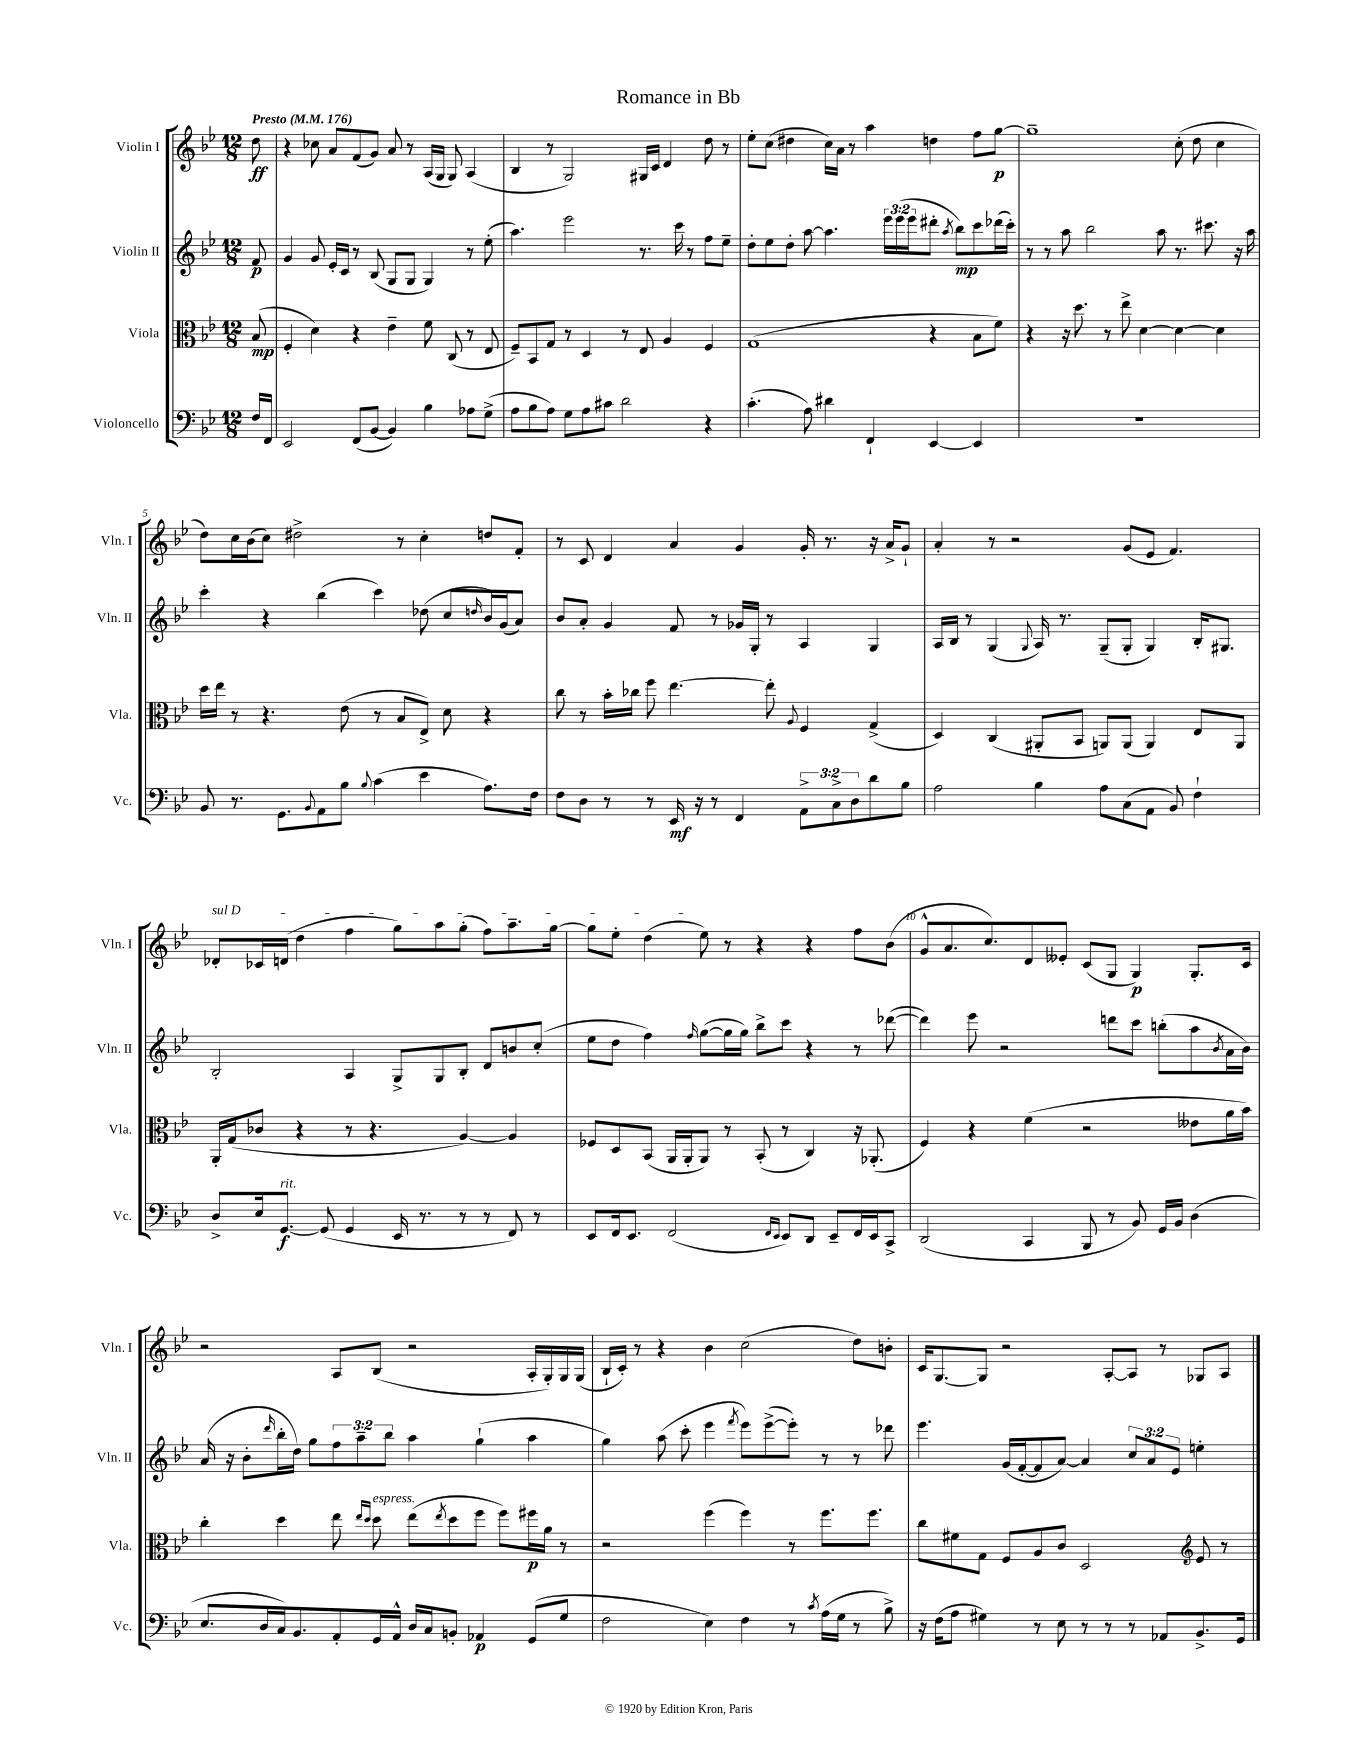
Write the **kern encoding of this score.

**kern	**dynam	**kern	**dynam	**kern	**dynam	**kern	**dynam
*part4	*part4	*part3	*part3	*part2	*part2	*part1	*part1
*staff4	*staff4	*staff3	*staff3	*staff2	*staff2	*staff1	*staff1
*I"Violoncello	*	*I"Viola	*	*I"Violin II	*	*I"Violin I	*
*I'Vc.	*	*I'Vla.	*	*I'Vln. II	*	*I'Vln. I	*
*clefF4	*	*clefC3	*	*clefG2	*	*clefG2	*
*k[b-e-]	*	*k[b-e-]	*	*k[b-e-]	*	*k[b-e-]	*
*M12/8	*	*M12/8	*	*M12/8	*	*M12/8	*
*MM176	*	*MM176	*	*MM176	*	*MM176	*
=	=	=	=	=	=	=	=
!	!	!	!	!	!	!LO:TX:a:B:t=Presto	!
16F/LL	.	(8B-/	mp	8f/	p	8dd\	ff
16FF/JJ	.	.	.	.	.	.	.
=1	=1	=1	=1	=1	=1	=1	=1
2EE-/	.	4F'/	.	4g/	.	4r	.
.	.	4d\)	.	8g/	.	8cc-X\	.
.	.	.	.	16e-'/LL	.	8a/L	.
.	.	.	.	16c/JJ	.	.	.
(8FF/L	.	4r	.	8r	.	(8f/	.
[8BB-/J	.	.	.	(8B-/	.	8g/J)	.
4BB-/])	.	4e-~\	.	8G/L	.	8a/	.
.	.	.	.	8G/J	.	8r	.
4B-\	.	8f\	.	4G/)	.	(16A/LL	.
.	.	.	.	.	.	16G/JJ	.
.	.	(8C/	.	.	.	8G/)	.
8A-X\L	.	8r	.	8r	.	(4A/	.
(8G^\J	.	8E-/	.	(8ee-'\	.	.	.
=2	=2	=2	=2	=2	=2	=2	=2
8A\L	.	8F~/L)	.	4.aa\)	.	4B-/	.
8B-\	.	8BB-/	.	.	.	.	.
8A\J)	.	8G/J	.	.	.	8r	.
8G\L	.	8r	.	2eee-\	.	2G/)	.
8A\	.	4D/	.	.	.	.	.
8c#X\J	.	.	.	.	.	.	.
2d\	.	8r	.	.	.	.	.
.	.	8E-/	.	8.r	.	16G#X/LL	.
.	.	.	.	.	.	16c/JJ	.
.	.	4A/	.	.	.	4d/	.
.	.	.	.	16ccc\	.	.	.
.	.	.	.	8r	.	.	.
4r	.	4F/	.	8ff\L	.	8dd\	.
.	.	.	.	8ee-~\J	.	8r	.
=3	=3	=3	=3	=3	=3	=3	=3
(4.c'\	.	(1G	.	8dd'\L	.	8ee-'\L	.
.	.	.	.	8ee-\	.	(8cc\J	.
.	.	.	.	8dd'\J	.	4dd#X\	.
8A\)	.	.	.	[8aa\	.	.	.
4d#X\	.	.	.	4.aa\]	.	16cc\LL)	.
.	.	.	.	.	.	16a\JJ	.
.	.	.	.	.	.	8r	.
4FF`/	.	.	.	.	.	4aa\	.
.	.	.	.	24eee-\LL	.	.	.
.	.	.	.	(24eee-\	.	.	.
.	.	.	.	24eee-\J	.	.	.
[4EE-/	.	4r	.	8ddd#X'\J	.	4ddn\	.
.	.	.	.	8qaa/	.	.	.
.	.	.	.	8bb-\L)	mp	.	.
4EE-/]	.	8B-\L	.	8ccc\	.	8ff\L	.
.	.	8f\J)	.	(16ddd-X\L	.	[8gg\J	p
.	.	.	.	16ccc'\JJ)	.	.	.
=4	=4	=4	=4	=4	=4	=4	=4
1.r	.	4r	.	8r	.	1gg~]	.
.	.	.	.	8r	.	.	.
.	.	16r	.	8aa\	.	.	.
.	.	8.dd\	.	.	.	.	.
.	.	.	.	2bb-\	.	.	.
.	.	8r	.	.	.	.	.
.	.	8ee-^\	.	.	.	.	.
.	.	[4d\	.	.	.	.	.
.	.	.	.	8aa\	.	.	.
.	.	4d\_	.	8.r	.	(8cc'\	.
.	.	.	.	.	.	8dd\	.
.	.	.	.	8.ccc#X\	.	.	.
.	.	4d\]	.	.	.	4cc\	.
.	.	.	.	16r	.	.	.
.	.	.	.	16aa\	.	.	.
!!LO:LB:g=z
=5	=5	=5	=5	=5	=5	=5	=5
8BB-/	.	16dd\LL	.	4ccc'\	.	8dd\L)	.
.	.	16ee-\JJ	.	.	.	.	.
8.r	.	8r	.	.	.	16cc\L	.
.	.	.	.	.	.	(16b-\J	.
.	.	4.r	.	4r	.	8cc\J)	.
8.GG\L	.	.	.	.	.	.	.
.	.	.	.	.	.	2dd#X^\	.
8qqBB-/	.	.	.	.	.	.	.
8AA\	.	.	.	(4bb-\	.	.	.
8B-\J	.	(8e-\	.	.	.	.	.
8qqB-/	.	.	.	.	.	.	.
(4c\	.	8r	.	4ccc\)	.	.	.
.	.	8B-/L	.	.	.	8r	.
4e-\	.	8E-^/J)	.	(8dd-X\	.	4cc'\	.
.	.	8d\	.	8cc/L	.	.	.
.	.	.	.	16qqddn/	.	.	.
8.A\L)	.	4r	.	16b-/L)	.	8ddn/L	.
.	.	.	.	(16g/J	.	.	.
.	.	.	.	8a/J)	.	8f'/J	.
16F\Jk	.	.	.	.	.	.	.
=6	=6	=6	=6	=6	=6	=6	=6
8F\L	.	8cc\	.	8b-/L	.	8r	.
8D\J	.	8r	.	8a'/J	.	8c/	.
8r	.	16b-'\LL	.	4g/	.	4d/	.
.	.	16cc-X\JJ	.	.	.	.	.
8r	.	8ff\	.	.	.	.	.
16EE-/	mf	[4.ee-\	.	8f/	.	4a/	.
16r	.	.	.	.	.	.	.
8r	.	.	.	8r	.	.	.
4FF/	.	.	.	16g-X/LL	.	4g/	.
.	.	.	.	16G'/JJ	.	.	.
.	.	8ee-'\]	.	8r	.	.	.
.	.	8qqA/	.	.	.	.	.
12AA^\L	.	4F/	.	4A/	.	16g'/	.
.	.	.	.	.	.	8.r	.
12C^\	.	.	.	.	.	.	.
12D\	.	.	.	.	.	.	.
8d\	.	(4G^/	.	4G/	.	16r	.
.	.	.	.	.	.	16a^/KL	.
8B-\J	.	.	.	.	.	8g`/J	.
=7	=7	=7	=7	=7	=7	=7	=7
2A\	.	4D/)	.	16A/LL	.	4a'/	.
.	.	.	.	16B-/JJ	.	.	.
.	.	.	.	8r	.	.	.
.	.	(4C/	.	(4G/	.	8r	.
.	.	.	.	.	.	2r	.
.	.	.	.	8qqG/	.	.	.
4B-\	.	8AA#X'/L	.	16A/)	.	.	.
.	.	.	.	8.r	.	.	.
.	.	8BB-/J	.	.	.	.	.
8A\L	.	8AAn/L)	.	(8G~/L	.	.	.
(8C\	.	(8AA/J	.	8G'/J	.	(8g/L	.
8AA\J	.	4AA/)	.	4G/)	.	8e-/J	.
8BB-/)	.	.	.	.	.	4.f/)	.
4F`\	.	8E-/L	.	16B-'/KL	.	.	.
.	.	.	.	8.G#X/J	.	.	.
.	.	8AA/J	.	.	.	.	.
!!LO:LB:g=z
=8	=8	=8	=8	=8	=8	=8	=8
!	!	!	!	!	!	!LO:TX:a:i:t=sul D	!
8D^/L	.	16AA'/LL	.	2B-'/	.	8d-X'/L	.
.	.	(16G/J	.	.	.	.	.
16E-/k	.	8c-X/J	.	.	.	16c-X/L	.
!LO:TX:a:i:t=rit.	!	!	!	!	!	!	!
[8.GG/J	f	.	.	.	.	(16dn/JJ	.
.	.	4r	.	.	.	4dd\	.
(8GG/]	.	.	.	.	.	.	.
4GG/	.	8r	.	4A/	.	4ff\	.
.	.	4.r	.	.	.	.	.
16EE-/	.	.	.	8G^/L	.	8gg\L)	.
8.r	.	.	.	.	.	.	.
.	.	.	.	8G/	.	8aa\	.
8r	.	[4A/)	.	8B-'/J	.	(8gg'\J	.
8r	.	.	.	8d/L	.	8ff\L)	.
8FF/)	.	4A/]	.	8bn/	.	8.aa~\	.
8r	.	.	.	(8cc'/J	.	.	.
.	.	.	.	.	.	[16gg\Jk	.
=9	=9	=9	=9	=9	=9	=9	=9
8EE-/L	.	8F-X/L	.	8ee-\L	.	8gg\L]	.
16FF/k	.	8D/	.	8dd\J	.	8ee-'\J	.
8.EE-/J	.	.	.	.	.	.	.
.	.	(8BB-/J	.	4ff\)	.	(4dd\	.
(2FF/	.	16AA/LL	.	.	.	.	.
.	.	16AA'/J	.	.	.	.	.
.	.	.	.	16qqff/	.	.	.
.	.	8AA/J)	.	([8gg\L	.	8ee-\)	.
.	.	8r	.	16gg\L]	.	8r	.
.	.	.	.	16gg\JJ)	.	.	.
.	.	(8BB-'/	.	8bb-^\L	.	4r	.
16qqFF/LL	.	.	.	.	.	.	.
16qqEE-/JJ	.	.	.	.	.	.	.
8EE-/L)	.	8r	.	8ccc\J	.	.	.
8DD/J	.	4C/)	.	4r	.	4r	.
8EE-~/L	.	.	.	.	.	.	.
16FF/L	.	16r	.	8r	.	8ff\L	.
16EE-/J	.	(8.AA-X'/	.	.	.	.	.
8CC^/J	.	.	.	([8ddd-X\	.	(8b-\J	.
=10	=10	=10	=10	=10	=10	=10	=10
(2DD/	.	4F/)	.	4ddd-\])	.	8g^^/L	.
.	.	.	.	.	.	8.a/	.
.	.	4r	.	8eee-\	.	.	.
.	.	.	.	.	.	8.cc/)	.
.	.	.	.	2r	.	.	.
4CC/	.	(4f\	.	.	.	8d/	.
.	.	.	.	.	.	8e--X'/J	.
8BBB-/	.	2r	.	.	.	(8c/L	.
8r	.	.	.	8dddn\L	.	8G/J	.
8BB-/)	.	.	.	8ccc\J	.	4G/)	p
16GG/LL	.	.	.	(8bbn'\L	.	.	.
16BB-/JJ	.	.	.	.	.	.	.
(4D\	.	8e--X\L	.	8aa\	.	8.G'/L	.
.	.	.	.	8qb-/	.	.	.
.	.	16a\L	.	16a\L	.	.	.
.	.	16b-\JJ)	.	16b-\JJ)	.	16c/Jk	.
!!LO:LB:g=z
=11	=11	=11	=11	=11	=11	=11	=11
8.E-/L	.	4cc'\	.	(16a/	.	2r	.
.	.	.	.	16r	.	.	.
.	.	.	.	8b-'\L	.	.	.
16D/L	.	.	.	.	.	.	.
.	.	.	.	16qqddd/	.	.	.
16C/J)	.	4dd\	.	16bb-'\L	.	.	.
8.BB-/	.	.	.	16dd\JJ)	.	.	.
.	.	.	.	8gg\L	.	.	.
8AA'/	.	8ee-\	.	12ff\	.	8A/L	.
.	.	.	.	12aa~\	.	.	.
.	.	16qqee-/LL	.	.	.	.	.
.	.	16qqdd/JJ	.	.	.	.	.
!	!	!LO:TX:a:i:t=espress.	!	!	!	!	!
16GG/L	.	8dd\	.	.	.	(8B-/J	.
.	.	.	.	12bb-\J	.	.	.
16AA^^/JJ	.	.	.	.	.	.	.
16D/LL	.	(8ee-\L	.	4aa\	.	2r	.
16C/J	.	.	.	.	.	.	.
.	.	8qee-/	.	.	.	.	.
8BBn'/J	.	8dd\	.	.	.	.	.
4AA-X/	p	8ff\J	.	(4gg`\	.	.	.
.	.	8ff\L)	.	.	.	.	.
(8GG/L	.	16ff#X\L	p	4aa\	.	16A'/LL	.
.	.	16a\JJ	.	.	.	16G'/)	.
8G/J	.	8r	.	.	.	16G/	.
.	.	.	.	.	.	(16G/JJ	.
=12	=12	=12	=12	=12	=12	=12	=12
2F\	.	2r	.	4gg\)	.	16B-`/LL	.
.	.	.	.	.	.	16c'/JJ)	.
.	.	.	.	.	.	8r	.
.	.	.	.	(8aa\	.	4r	.
.	.	.	.	8ccc'\	.	.	.
4E-\)	.	(4ff\	.	4eee-\	.	4b-\	.
.	.	.	.	8qfff/	.	.	.
4F\	.	4ff\)	.	8eee-\L)	.	(2cc\	.
.	.	.	.	([8eee-^\	.	.	.
8r	.	8r	.	8eee-'\J])	.	.	.
8qc/	.	.	.	.	.	.	.
(16A\LL	.	8.ff\L	.	8r	.	.	.
16G\JJ	.	.	.	.	.	.	.
8r	.	.	.	8r	.	8dd\L)	.
.	.	8.ff\J	.	.	.	.	.
8B-^\)	.	.	.	8ddd-X\	.	8bn'\J	.
=13	=13	=13	=13	=13	=13	=13	=13
16r	.	8cc\L	.	4.eee-\	.	16c/KL	.
(16F\KL	.	.	.	.	.	[8.G/	.
8A\J	.	8f#X\	.	.	.	.	.
4G#X\)	.	8G\J	.	.	.	8G/J]	.
.	.	8F/L	.	(16g/LL	.	2r	.
.	.	.	.	[16f'/J	.	.	.
8r	.	8A/	.	8f/]	.	.	.
8E-\	.	8c/J	.	[8a/J)	.	.	.
8r	.	2D/	.	4a/]	.	.	.
8r	.	.	.	.	.	[8A'/L	.
8r	.	.	.	12cc/L	.	8A/J]	.
.	.	.	.	12a/	.	.	.
8AA-X/L	.	.	.	.	.	8r	.
.	.	.	.	12e-/J	.	.	.
*	*	*clefG2	*	*	*	*	*
8.BB-^/	.	8e-/	.	4een'\	.	8G-X/L	.
.	.	8r	.	.	.	8A/J	.
16GG/Jk	.	.	.	.	.	.	.
==	==	==	==	==	==	==	==
*-	*-	*-	*-	*-	*-	*-	*-
